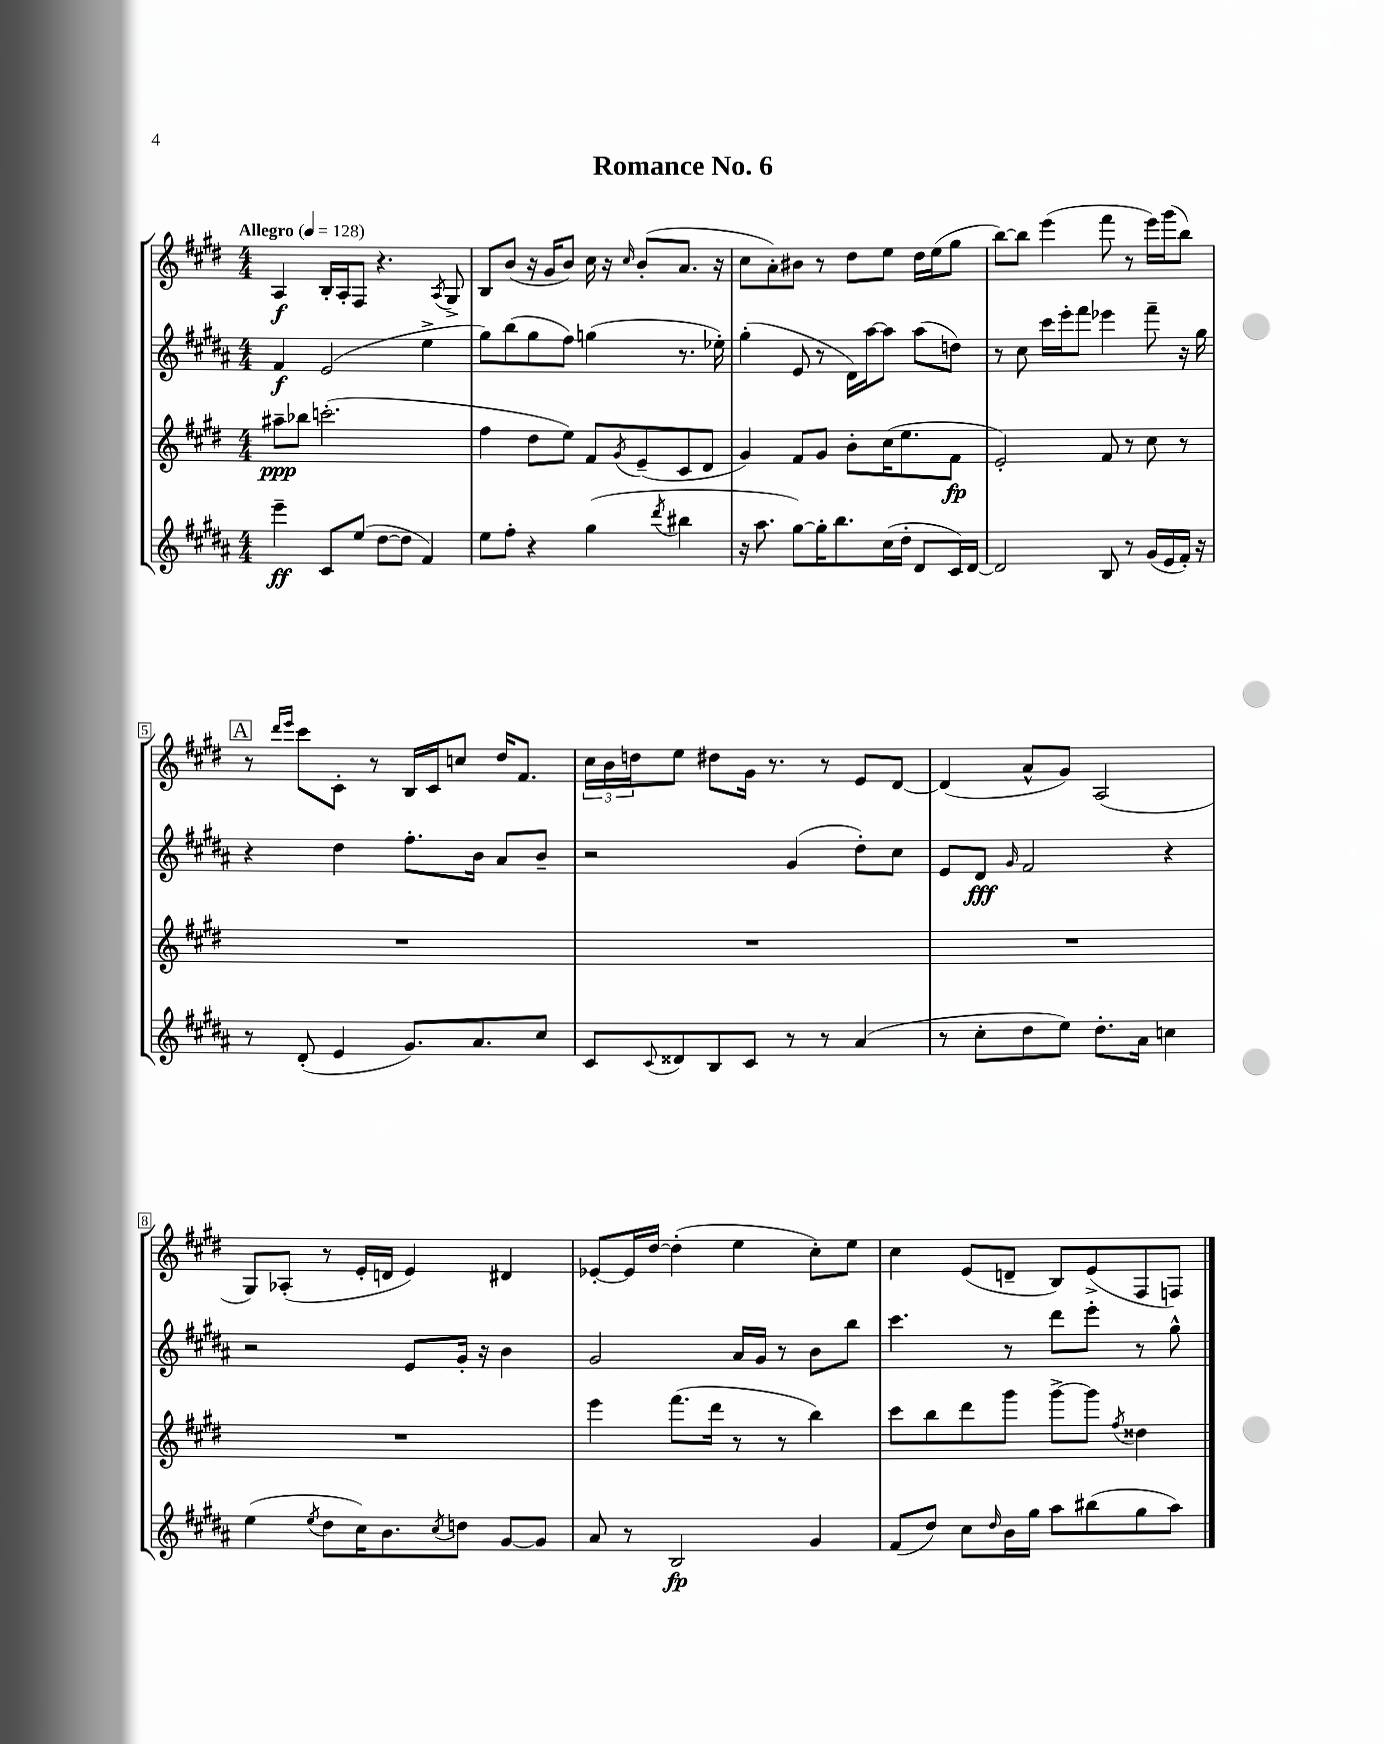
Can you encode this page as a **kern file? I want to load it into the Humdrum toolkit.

**kern	**kern	**kern	**kern
*staff4	*staff3	*staff2	*staff1
*clefG2	*clefG2	*clefG2	*clefG2
*k[f#c#g#d#a#]	*k[f#c#g#d#]	*k[f#c#g#d#a#]	*k[f#c#g#d#]
*M4/4	*M4/4	*M4/4	*M4/4
*MM128	*MM128	*MM128	*MM128
4eee~	8aa#~	4f#	4A
.	8bb-	.	.
8c#	(2.ccc'	(2e	16B'
.	.	.	16A'
(8ee	.	.	8F#
[8dd#	.	.	4.r
8dd#]	.	.	.
4f#)	.	4ee^	.
.	.	.	8qA
.	.	.	8G#^
=	=	=	=
8ee	4ff#	8gg#)	8B
8ff#'	.	(8bb	(8b
4r	8dd#	8gg#	16r
.	.	.	16g#
.	8ee)	8ff#)	8b)
(4gg#	8f#	(4gg	16cc#
.	.	.	16r
.	8qg#	.	16qqcc#
.	(8e~	.	(8b'
8qddd#	.	.	.
4bb#	8c#	8.r	8.a
.	8d#	.	.
.	.	16ee-')	16r
=	=	=	=
16r	4g#)	(4gg#'	8cc#
8.aa#	.	.	.
.	.	.	8a')
[8gg#)	8f#	8e	8b#
16gg#']	8g#	8r	8r
8.bb	.	.	.
.	8b'	16d#)	8dd#
.	.	[16aa#	.
(16cc#	(16cc#	8aa#]	8ee
16dd#'	8.ee	.	.
8d#	.	(8aa#	16dd#
.	.	.	(16ee
16c#)	8f#	8dd)	8gg#
[16d#	.	.	.
=	=	=	=
2d#]	2e')	8r	[8bb)
.	.	8cc#	8bb]
.	.	16ccc#	(4eee
.	.	16eee'	.
.	.	8fff#	.
8B	8f#	4eee-	8fff#
8r	8r	.	8r
(16g#	8cc#	8fff#~	16eee)
16e	.	.	(16ggg#
16f#')	8r	16r	8bb)
16r	.	16gg#	.
=	=	=	=
8r	1r	4r	8r
.	.	.	16qqddd#
.	.	.	16qqeee
(8d#'	.	.	8ccc#
4e	.	4dd#	8c#'
.	.	.	8r
8.g#)	.	8.ff#'	16B
.	.	.	16c#
.	.	.	8cc
8.a#	.	16b	.
.	.	8a#	16dd#
.	.	.	8.f#
8cc#	.	8b~	.
=	=	=	=
8c#	1r	2r	24cc#
.	.	.	24b
.	.	.	24dd
8qqc#	.	.	.
8d##	.	.	8ee
8B	.	.	8dd#
8c#	.	.	16g#
.	.	.	8.r
8r	.	(4g#	.
8r	.	.	8r
(4a#	.	8dd#')	8e
.	.	8cc#	[8d#
=	=	=	=
8r	1r	8e	(4d#]
8cc#'	.	8d#	.
.	.	16qqg#	.
8dd#	.	2f#	8a^^
8ee)	.	.	8g#)
8.dd#'	.	.	(2A
16a#	.	.	.
4cc	.	4r	.
=	=	=	=
(4ee	1r	2r	8G#)
.	.	.	(8A-'
8qee	.	.	.
8dd#	.	.	8r
16cc#)	.	.	16e'
8.b	.	.	16d
.	.	8e	4e)
8qcc#	.	.	.
8dd	.	16g#'	.
.	.	16r	.
[8g#	.	4b	4d#
8g#]	.	.	.
=	=	=	=
8a#	4eee	2g#	[8e-'
8r	.	.	16e-]
.	.	.	[16dd#
2B	(8.fff#	.	(4dd#']
.	16ddd#	.	.
.	8r	16a#	4ee
.	.	16g#	.
.	8r	8r	.
4g#	4bb)	8b	8cc#')
.	.	8bb	8ee
=	=	=	=
(8f#	8ccc#	4.ccc#	4cc#
8dd#)	8bb	.	.
8cc#	8ddd#	.	(8e
16qqdd#	.	.	.
16b	8ggg#	8r	8d~
16gg#	.	.	.
8aa#	[8ggg#^	8ddd#	8B)
(8bb#	8ggg#]	8eee'	(8e^
.	8qff#	.	.
8gg#	4dd##	8r	8F#
8aa#)	.	8gg#^^	8F)
==	==	==	==
*-	*-	*-	*-
